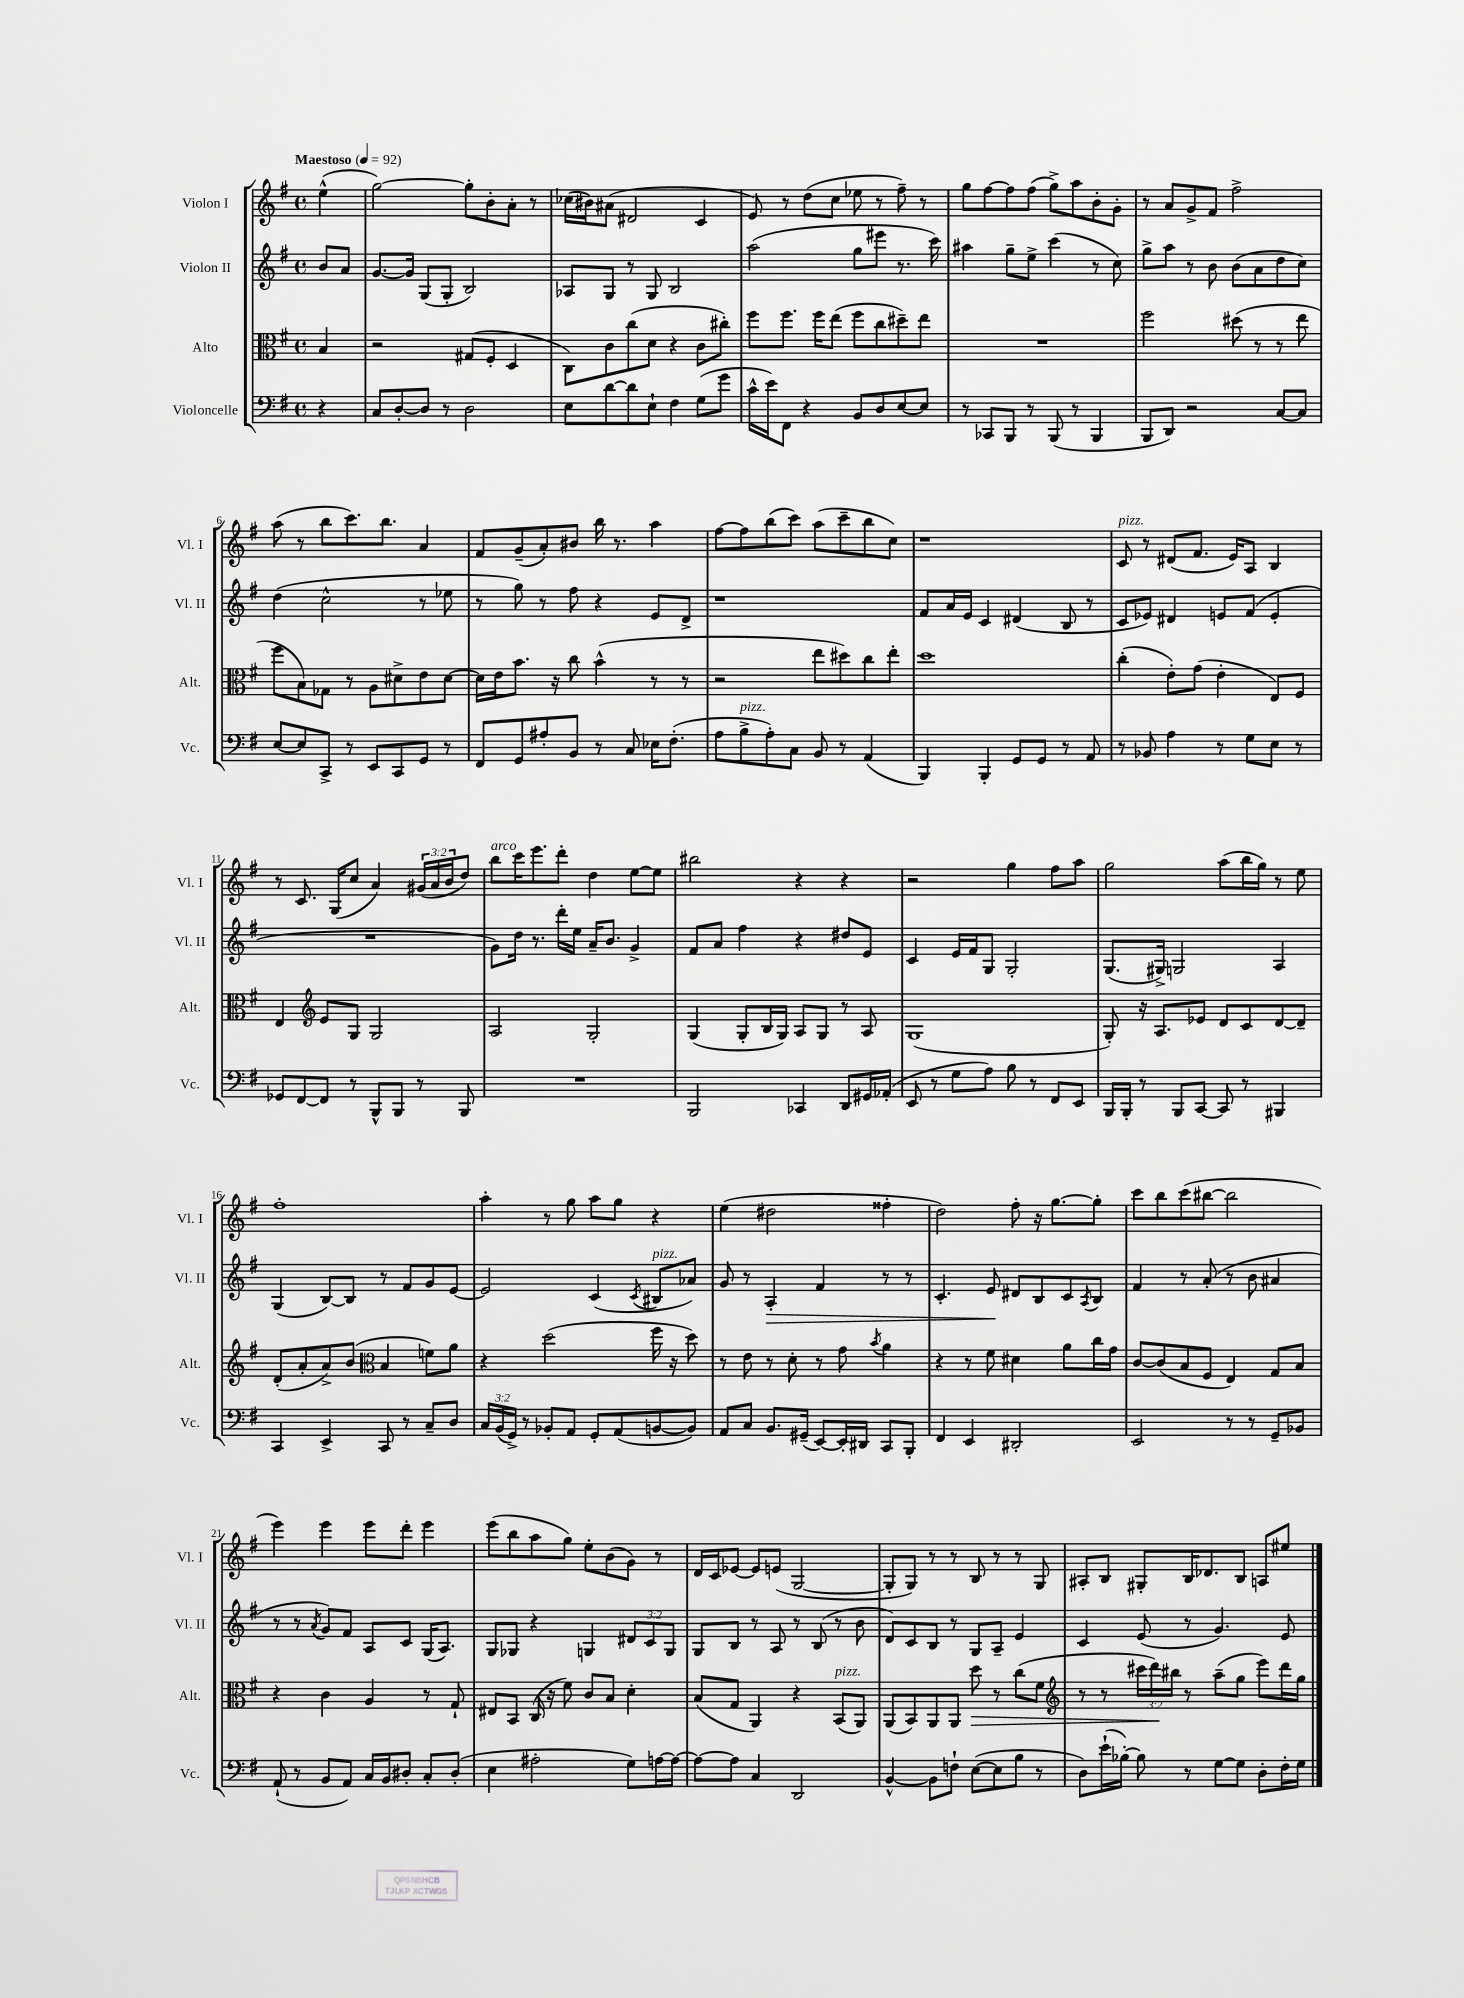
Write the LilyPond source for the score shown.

<<
\new StaffGroup <<
\new Staff = "s0" \with { instrumentName = "Violon I" shortInstrumentName = "Vl. I" } {
    \clef treble \key g \major \defaultTimeSignature \time 4/4 \override Staff.TupletNumber.text = #tuplet-number::calc-fraction-text \partial 4 \tempo "Maestoso" 4 = 92
    e''4-^( |
    g''2~) g''8-. b'8-. a'8-. r8 |
    ces''16( bis'16) ais'8( dis'2 c'4 |
    e'8) r8 d''8( c''8 ees''8 r8 fis''8--) r8 |
    g''8 fis''8~ fis''8 fis''8( g''8->) a''8 b'8-. g'8-. |
    r8 a'8 g'8-> fis'8 fis''2-> |
    a''8( r8 b''8 c'''8.) b''8. a'4 |
    fis'8 g'8--( a'8-.) bis'8 b''16 r8. a''4 |
    fis''8~ fis''8 b''8( c'''8) a''8( c'''8-- b''8 c''8) |
    r1 |
    c'8^\markup { \italic "pizz." } r8 dis'8( fis'8. e'16) a8 b4 |
    r8 c'8. g16( c''8 a'4) \tuplet 3/2 { gis'16( a'16 b'16 } d''8) |
    b''8^\markup { \italic "arco" } c'''16 e'''8. d'''8-. d''4 e''8~ e''8 |
    bis''2 r4 r4 |
    r2 g''4 fis''8 a''8 |
    g''2 a''8( b''16 g''16) r8 e''8 |
    fis''1-. |
    a''4-. r8 g''8 a''8 g''8 r4 |
    e''4( dis''2 fisis''4-. |
    d''2) fis''8-. r16 g''8.~ g''8-. |
    c'''8 b''8 c'''8( bis''8~ bis''2 |
    e'''4) e'''4 e'''8 d'''8-. e'''4 |
    e'''8( b''8 a''8 g''8) e''8-. b'8( g'8) r8 |
    d'16 c'16 ees'8~ ees'8 e'8( g2~ |
    g8-. g8) r8 r8 b8 r8 r8 g8 |
    ais8-. b8 gis8-. b16 des'8. b8 a8 eis''8 \bar "|." |
}
\new Staff = "s1" \with { instrumentName = "Violon II" shortInstrumentName = "Vl. II" } {
    \clef treble \key g \major \defaultTimeSignature \time 4/4 \override Staff.TupletNumber.text = #tuplet-number::calc-fraction-text \partial 4
    b'8 a'8 |
    g'8.~ g'16 g8( g8-. b2) |
    aes8 g8 r8 g8 b2 |
    a''2( g''8 eis'''8 r8. c'''16) |
    ais''4 g''8-- e''8-> c'''4( r8 c''8) |
    g''8-> a''8 r8 b'8 b'8( a'8 d''8 c''8) |
    d''4( c''2-^ r8 ees''8 |
    r8 g''8) r8 fis''8 r4 e'8 d'8-> |
    r1 |
    fis'8 a'16 e'16 c'4 dis'4( b8 r8 |
    c'8 ees'8) dis'4 e'8 fis'8( e'4-. |
    R1 |
    g'8) d''16 r8. d'''16-. e''16 a'16-- b'8. g'4-> |
    fis'8 a'8 fis''4 r4 dis''8 e'8 |
    c'4 e'16 fis'16 g8 g2-. |
    g8.( gis16->) g2 a4 |
    g4( b8~) b8 r8 fis'8 g'8 e'8~ |
    e'2 c'4( \acciaccatura { c'8 } bis8^\markup { \italic "pizz." } aes'8) |
    g'8 r8 a4-.\> fis'4 r8 r8 |
    c'4.-. e'8\! dis'8 b8 c'8 \acciaccatura { a8 } b8 |
    fis'4 r8 a'8-.( r8 b'8 ais'4 |
    r8 r8 \acciaccatura { a'8 } g'8) fis'8 a8 c'8 g16( a8.) |
    g8 ges8 r4 g4 \tuplet 3/2 { dis'8 c'8 g8 } |
    g8 b8 r8 a8 r8 b8( r8 b'8 |
    d'8) c'8 b8 r8 g8 a8-- e'4 |
    c'4 e'8( r8 g'4.) e'8 \bar "|." |
}
\new Staff = "s2" \with { instrumentName = "Alto" shortInstrumentName = "Alt." } {
    \clef alto \key g \major \defaultTimeSignature \time 4/4 \override Staff.TupletNumber.text = #tuplet-number::calc-fraction-text \partial 4
    b4 |
    r2 gis8( fis8-. d4 |
    c8) c'8 c''8( d'8 r4 c'8 cis''8-.) |
    fis''8 fis''8. fis''16 e''8( fis''8 c''8 dis''8--) e''8 |
    R1 |
    fis''2 dis''8( r8 r8 e''8 |
    fis''8 b8) ges8 r8 a8 dis'8-> e'8 dis'8~ |
    dis'16 e'16 b'8. r16 c''8 b'4-^( r8 r8 |
    r2 e''8 dis''8) c''8 e''8-. |
    d''1 |
    c''4-.( e'8-.) g'8( e'4-. e8) fis8 |
    e4 \clef treble e'8 g8 g2 |
    a2 g2-. |
    g4( g8-. b16 g16) a8 g8 r8 a8 |
    g1( |
    g8-.) r16 a8. ees'8 d'8 c'8 d'8~ d'8-- |
    d'8-.( a'8-. a'8->) b'8( \clef alto b4 f'8) a'8 |
    r4 d''2( fis''16 r16 d''8) |
    r8 e'8 r8 d'8-. r8 g'8 \acciaccatura { b'8 } a'4 |
    r4 r8 fis'8 dis'4 a'8 c''16 g'16 |
    c'8~ c'8( b8 fis8 e4) g8 b8 |
    r4 c'4 a4 r8 g8-! |
    eis8 b,8 c16( r16 fis'8) c'8 b8 d'4-. |
    b8( g8 a,4) r4 b,8^\markup { \italic "pizz." }( a,8) |
    a,8( b,8) a,8 a,8 d''8\> r8 c''8( fis'8 |
    \clef treble r8 r8 \tuplet 3/2 { cis'''16 d'''16\!) bis''16 } r8 a''8--( g''8 e'''8) d'''16 g''16 \bar "|." |
}
\new Staff = "s3" \with { instrumentName = "Violoncelle" shortInstrumentName = "Vc." } {
    \clef bass \key g \major \defaultTimeSignature \time 4/4 \override Staff.TupletNumber.text = #tuplet-number::calc-fraction-text \partial 4
    r4 |
    c8 d8~-. d8 r8 d2 |
    e8 d'8~ d'8 e8-! fis4 g8( g'8 |
    c'16-^ e'16) fis,8 r4 b,8 d8 e8~ e8 |
    r8 ces,8 b,,8 r8 b,,8( r8 b,,4 |
    b,,8 d,8) r2 c8~ c8 |
    e8~ e8 c,8-> r8 e,8 c,8 g,8 r8 |
    fis,8 g,8 ais8-. b,8 r8 c8 ees16 fis8.-.( |
    a8 b8->^\markup { \italic "pizz." } a8-.) c8 b,8 r8 a,4( |
    b,,4) b,,4-. g,8 g,8 r8 a,8 |
    r8 bes,8 a4 r8 g8 e8 r8 |
    ges,8 fis,8~ fis,8 r8 b,,8-^ b,,8 r8 b,,8 |
    R1 |
    b,,2 ces,4 d,8 gis,16 aes,16-.( |
    e,8 r8 g8 a8) b8 r8 fis,8 e,8 |
    b,,16 b,,16-. r8 b,,8 c,8~ c,8 r8 bis,,4 |
    c,4 e,4-> c,8 r8 c8-- d8 |
    \tuplet 3/2 { c16 b,16( g,16->) } r8 bes,8-. a,8 g,8-. a,8( b,8~ b,8) |
    a,8 c8 b,8. gis,16--( e,8~) e,16-. dis,16 c,8 b,,8-. |
    fis,4 e,4 dis,2-. |
    e,2 r8 r8 g,8-- bes,8 |
    a,8-!( r8 b,8 a,8) c16 b,16 dis8-. c8-. dis8-.( |
    e4 ais2-. g8) a16~ a16~ |
    a8~ a8 c4 d,2 |
    b,4~-^ b,8 f8-! e8~( e8 b8 r8 |
    d8) e'16-!( bes16~-.) bes8 r8 g8~ g8 d8-. fis16-. g16 \bar "|." |
}
>>
>>
